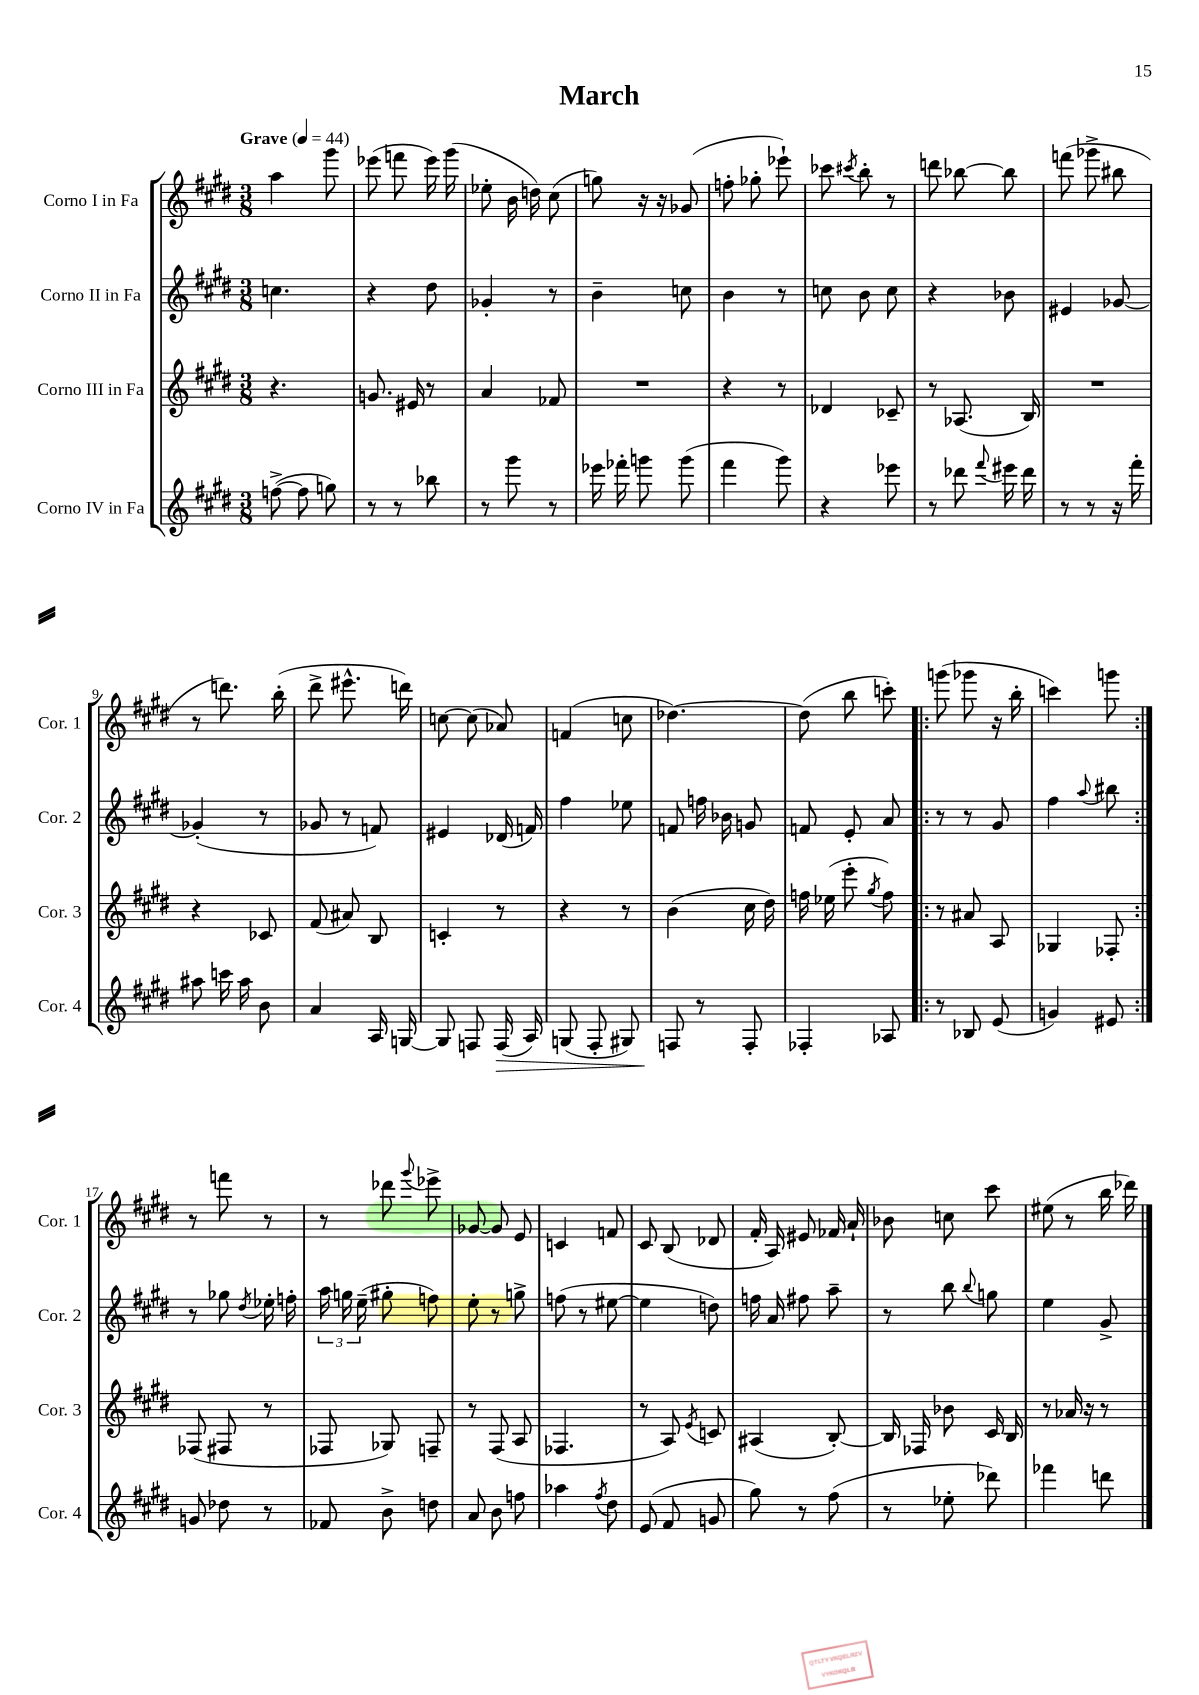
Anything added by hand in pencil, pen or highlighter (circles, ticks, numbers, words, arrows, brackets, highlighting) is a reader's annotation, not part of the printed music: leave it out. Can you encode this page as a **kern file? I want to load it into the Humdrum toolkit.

**kern	**kern	**kern	**kern
*staff4	*staff3	*staff2	*staff1
*clefG2	*clefG2	*clefG2	*clefG2
*k[f#c#g#d#]	*k[f#c#g#d#]	*k[f#c#g#d#]	*k[f#c#g#d#]
*M3/8	*M3/8	*M3/8	*M3/8
*MM44	*MM44	*MM44	*MM44
([8ff^	4.r	4.cc	4aa
8ff]	.	.	.
8gg)	.	.	8ggg#
=	=	=	=
8r	8.g	4r	(8eee-
8r	.	.	8fff
.	16e#	.	.
8bb-	8r	8dd#	16eee-)
.	.	.	(16ggg#
=	=	=	=
8r	4a	4g-'	8ee-'
8ggg#	.	.	16b
.	.	.	16dd)
8r	8f-	8r	(8cc#
=	=	=	=
16eee-	4.r	4b~	8gg)
16fff-'	.	.	.
8ggg	.	.	16r
.	.	.	16r
(8ggg	.	8cc	(8g-
=	=	=	=
4fff#	4r	4b	8ff'
.	.	.	8gg-'
8ggg#)	8r	8r	8eee-`)
=	=	=	=
4r	4d-	8cc	8ccc-
.	.	.	8qccc#
.	.	8b	8bb'
8eee-	8c-~	8cc	8r
=	=	=	=
8r	8r	4r	8ddd
8ddd-	(8.A-	.	[8bb-
8qqfff#	.	.	.
16eee#	.	8b-	8bb-]
16ddd-	16B)	.	.
=	=	=	=
8r	4.r	4e#	(8fff
8r	.	.	8ggg-^
16r	.	[8g-	8bb#
16fff#'	.	.	.
=	=	=	=
8aa#	4r	(4g-']	8r
16ccc	.	.	8.ddd)
16aa#	.	.	.
8b	8c-	8r	.
.	.	.	(16bb'
=	=	=	=
4a	(8f#	8g-	8ddd#^
.	8a#)	8r	8.eee#^^
16A	8B	8f)	.
[16G	.	.	16ddd)
=	=	=	=
8G]	4c'	4e#	[8cc
8F	.	.	(8cc]
(16F	8r	(16d-	8a-)
16A)	.	16f)	.
=	=	=	=
(8G	4r	4ff#	(4f
8F#'	.	.	.
8G#)	8r	8ee-	8cc
=	=	=	=
8F	(4b	8f	[4.dd-)
8r	.	16ff	.
.	.	16b-	.
8F'	16cc#	8g	.
.	16dd#)	.	.
=	=	=	=
4F-'	16ff	8f	(8dd-]
.	(16ee-	.	.
.	8eee'	8e'	8bb
.	8qgg#	.	.
8A-	8ff)	8a	8ccc')
=!|:	=!|:	=!|:	=!|:
8r	8r	8r	(8ggg
8B-	8a#	8r	8ggg-
(8e	8A	8g#	16r
.	.	.	16bb'
=	=	=	=
4g)	4G-	4ff#	4ccc)
.	.	8qqaa	.
8e#	8F-'	8bb#	8ggg
=:|!	=:|!	=:|!	=:|!
8g	(8F-	8r	8r
8dd-	8F#	8gg-	8fff
.	.	8qdd#	.
8r	8r	16ee-'	8r
.	.	16ff'	.
=	=	=	=
8f-	8F-	24aa	8r
.	.	24gg	.
.	.	(24ee~	.
8b^	8G-)	8gg#'	8ddd-
.	.	.	8qqggg#
8dd	8F~	8ff)	8eee-^
=	=	=	=
8a	8r	8ee'	[8g-
8b	(8F#	8r	8g-]
8ff	8A	8gg^	8e
=	=	=	=
4aa-	4.F-	(8ff	4c
.	.	8r	.
8qff#	.	.	.
8dd#	.	[8ee#	8f
=	=	=	=
(8e	8r	4ee#]	8c#
8f#	8A)	.	(8B
.	8qe	.	.
8g	8c	8dd)	8d-
=	=	=	=
8gg#)	(4A#	16ff	16f#'
.	.	16a	16A)
8r	.	8ff#	8e#
(8ff#	[8B')	8aa~	16f-
.	.	.	16a`
=	=	=	=
8r	16B]	8r	8b-
.	16F-	.	.
8ee-'	8b-	8bb	8cc
.	.	8qqbb	.
8ddd-)	16c#	8gg	8ccc#
.	16B	.	.
=	=	=	=
4fff-	8r	4ee	(8ee#
.	16a-	.	8r
.	16r	.	.
8ddd	8r	8g#^	16bb
.	.	.	16ddd-)
==	==	==	==
*-	*-	*-	*-
